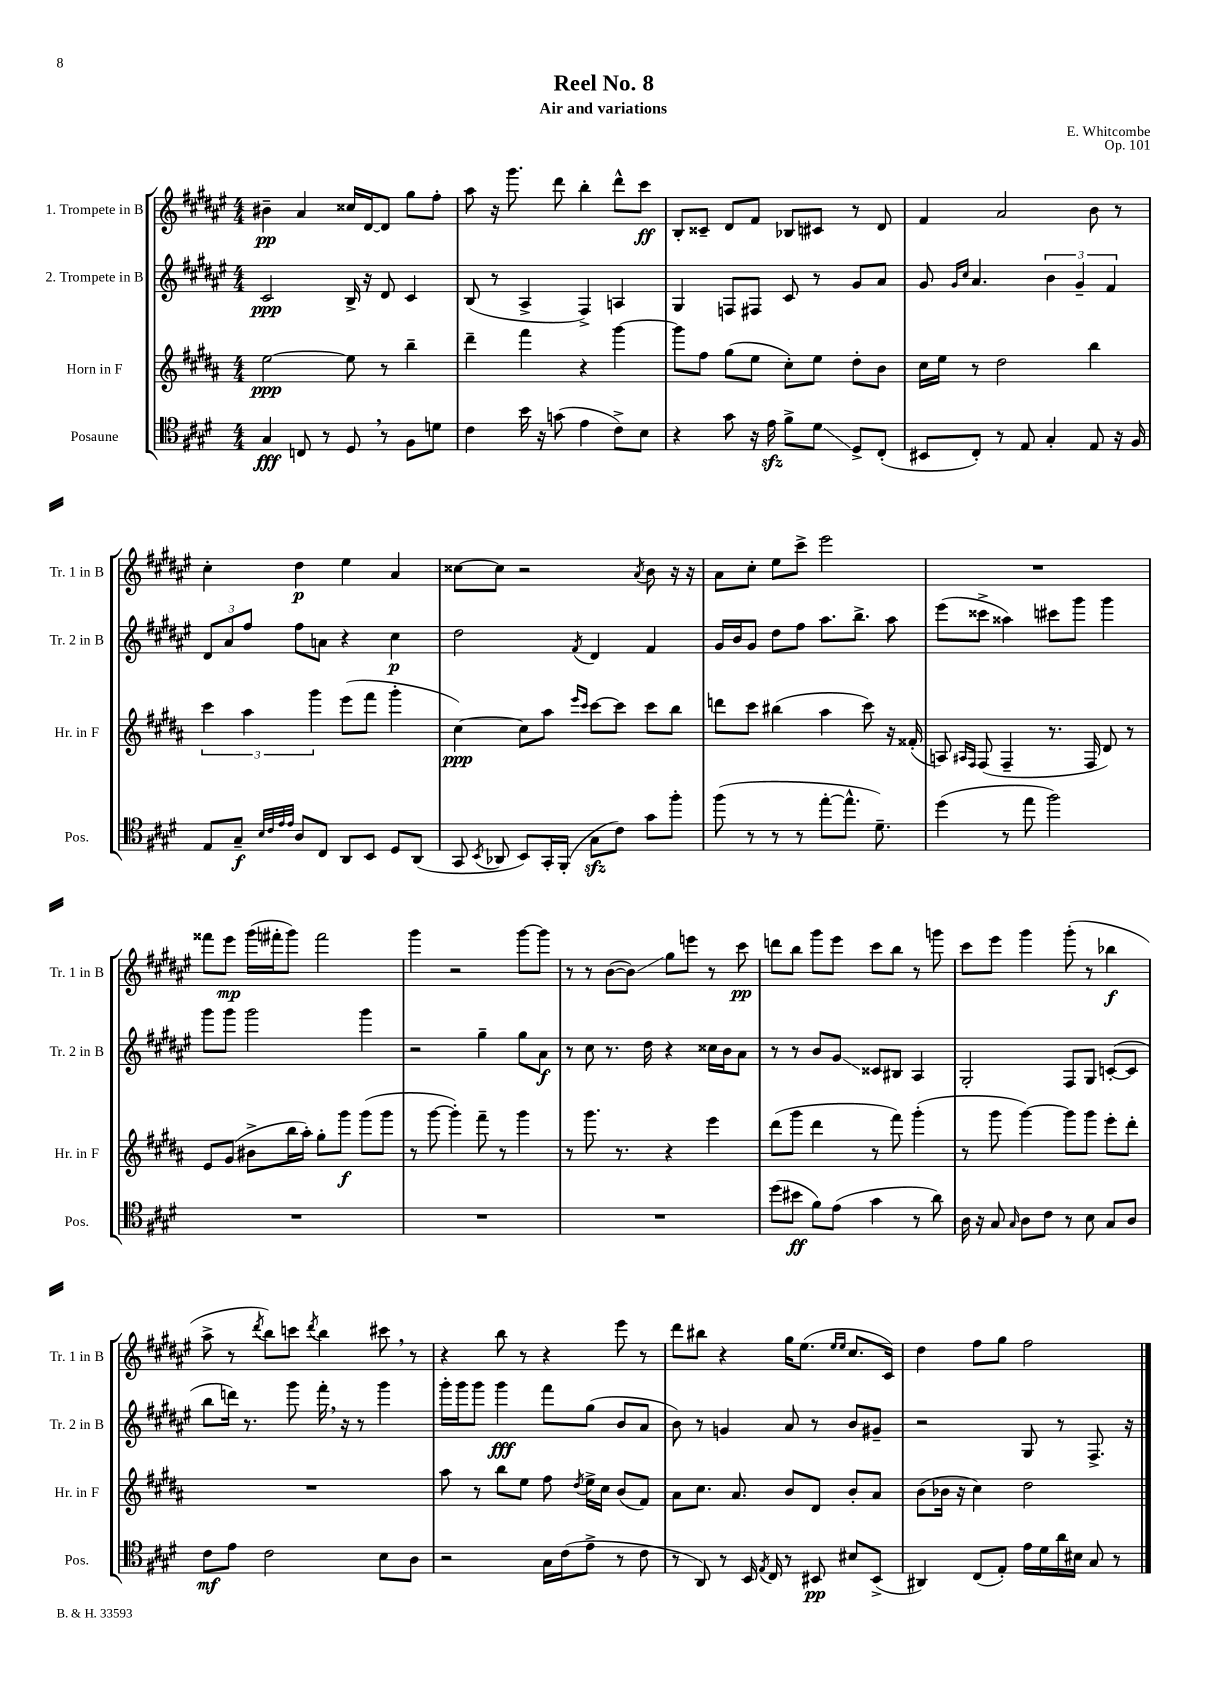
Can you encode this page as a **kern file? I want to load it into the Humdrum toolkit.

**kern	**kern	**kern	**kern
*staff4	*staff3	*staff2	*staff1
*clefC4	*clefG2	*clefG2	*clefG2
*k[f#c#g#d#]	*k[f#c#g#d#a#]	*k[f#c#g#d#a#e#]	*k[f#c#g#d#a#e#]
*M4/4	*M4/4	*M4/4	*M4/4
4G#	[2ee	2c#	4b#~
8C	.	.	4a#
8r	.	.	.
8D#	8ee]	16B^	16cc##
.	.	16r	[16d#
8r	8r	8d#	8d#]
8F#	4bb~	4c#	8gg#
8d	.	.	8ff#'
=	=	=	=
4c#	4ddd#~	(8B	8aa#
.	.	8r	16r
.	.	.	8.ggg#
16b	4fff#	4A#^	.
16r	.	.	.
(8g	.	.	8ddd#
4e	4r	4F#^)	4bb'
8c#^)	[4ggg#	4A	8ddd#^^
8B	.	.	8ccc#
=	=	=	=
4r	8ggg#]	4G#	8B'
.	8ff#	.	8c##~
8g#	(8gg#	8F	8d#
16r	8ee	8F#	8f#
16e	.	.	.
8f#^	8cc#')	8c#	8B-
8d#	8ee	8r	8c#
8D#^	8dd#'	8g#	8r
(8C#'	8b	8a#	8d#
=	=	=	=
8BB#	16cc#	8g#	4f#
.	16ee	.	.
.	.	16qqg#	.
.	.	16qqcc#	.
8C#')	8r	4.a#	.
8r	2dd#	.	2a#
8E	.	.	.
4G#'	.	6b	.
.	.	6g#~	.
8E	4bb	.	8b
.	.	6f#	.
16r	.	.	8r
16F#	.	.	.
=	=	=	=
8E	6ccc#	12d#	4cc#'
.	.	12a#	.
8G#~	.	.	.
.	6aa#	12ff#	.
32qqB	.	.	.
32qqc#	.	.	.
32qqe	.	.	.
32qqe	.	.	.
8A	.	8ff#	4dd#
.	6ggg#	.	.
8C#	.	8a	.
8AA	(8eee	4r	4ee#
8BB	8fff#	.	.
8D#	4ggg#'	4cc#	4a#
(8AA	.	.	.
=	=	=	=
8GG#	[4cc#)	2dd#	[8cc##
8qBB	.	.	.
8AA-	.	.	8cc##]
8BB)	8cc#]	.	2r
16GG#'	8aa#	.	.
(16FF#'	.	.	.
.	16qqeee	.	.
.	16qqccc#	8qf#	.
8G#	[8ccc#	4d#	.
8c#)	8ccc#]	.	.
.	.	.	8qa#
8g#	8ccc#	4f#	8b
8ff#'	8bb	.	16r
.	.	.	16r
=	=	=	=
(8ff#	8ddd	16g#	8a#
.	.	16b	.
8r	8ccc#	8g#	8cc#'
8r	(4bb#	8dd#	8ee#
8r	.	8ff#	8ccc#^
[8ee'	4aa#	8.aa#	2eee#
8.ee^^]	.	.	.
.	.	8.bb^	.
.	8ccc#)	.	.
8.d#~)	.	.	.
.	16r	8aa#	.
.	(16f##'	.	.
=	=	=	=
(4dd#	8A)	(8eee#	1r
.	16qqA#	.	.
.	16qqF#	.	.
.	(8F#	8ccc##^	.
8r	4F#~	4aa##)	.
8ee	.	.	.
2ff#)	8.r	8ccc#	.
.	.	8ggg#	.
.	16F#	.	.
.	8d#)	4ggg#	.
.	8r	.	.
=	=	=	=
1r	8e	8ggg#	8fff##
.	(8g#	8ggg#	8eee#
.	8b#^	2ggg#	(16ggg#
.	.	.	16fff#'
.	16bb	.	8ggg#)
.	16aa#')	.	.
.	8gg#'	.	2fff#
.	8ggg#	.	.
.	(8ggg#	4ggg#	.
.	8ggg#	.	.
=	=	=	=
1r	8r	2r	4ggg#
.	[8ggg#	.	.
.	4ggg#'])	.	2r
.	8fff#~	4gg#~	.
.	8r	.	.
.	4ggg#	8gg#	[8ggg#
.	.	8a#	8ggg#]
=	=	=	=
1r	8r	8r	8r
.	8.ggg#	8cc#	8r
.	.	8.r	([8b
.	8.r	.	.
.	.	.	8b])
.	.	16dd#	.
.	4r	4r	8gg#
.	.	.	8eee
.	4eee	16cc##	8r
.	.	16b	.
.	.	8a#	8ccc#
=	=	=	=
(8dd#	(8ddd#	8r	8ddd
8b#	8ggg#	8r	8bb
8f#)	4ddd#	8b	8ggg#
(8e	.	8g#	8eee#
4g#	8r	8c##	8ccc#
.	8fff#)	8B#	8bb
8r	(4ggg#'	4A#	8r
8a)	.	.	8ggg
=	=	=	=
16A	8r	2G#'	8ccc#
16r	.	.	.
8G#	8ggg#	.	8eee#
16qqG#	.	.	.
8A	[4ggg#)	.	4ggg#
8c#	.	.	.
8r	8ggg#]	8F#	(8ggg#'
8B	8ggg#	8G#	8r
8G#	8eee'	([8c'	4bb-
8A	8ddd#'	8c]	.
=	=	=	=
8c#	1r	8bb	8aa#^
8e	.	16ddd)	8r
.	.	8.r	.
.	.	.	8qddd#
2c#	.	.	8bb)
.	.	8ggg#	8ccc
.	.	.	8qddd#
.	.	16fff#'	4bb
.	.	16r	.
.	.	8r	.
8B	.	4ggg#	8ccc#
8A	.	.	8r
=	=	=	=
2r	8aa#	16ggg#'	4r
.	.	16ggg#	.
.	8r	8ggg#	.
.	8bb	4ggg#	8bb
.	8ee	.	8r
16G#	8ff#	8fff#	4r
(16c#	.	.	.
.	8qdd#	.	.
8e^	16ee^	(8gg#	.
.	16cc#	.	.
8r	(8b	8b	8eee#
8c#	8f#)	8a#	8r
=	=	=	=
8r	8a#	8b)	8ddd#
8AA)	8.cc#	8r	8bb#
8r	.	4g	4r
.	8.a#	.	.
16BB	.	.	.
8qE	.	.	.
16C#	.	.	.
8r	8b	8a#	16gg#
.	.	.	(8.ee#
8BB#	8d#	8r	.
.	.	.	16qqee#
.	.	.	16qqee#
8B#	8b'	8b	8.cc#
(8BB#^	8a#	8g#~	.
.	.	.	16c#)
=	=	=	=
4AA#)	(8b	2r	4dd#
.	16b-	.	.
.	16r	.	.
(8C#	4cc#)	.	8ff#
8E')	.	.	8gg#
16e	2dd#	8G#	2ff#
16d#	.	.	.
16a	.	8r	.
16B#	.	.	.
8G#	.	8.F#^	.
8r	.	.	.
.	.	16r	.
==	==	==	==
*-	*-	*-	*-
